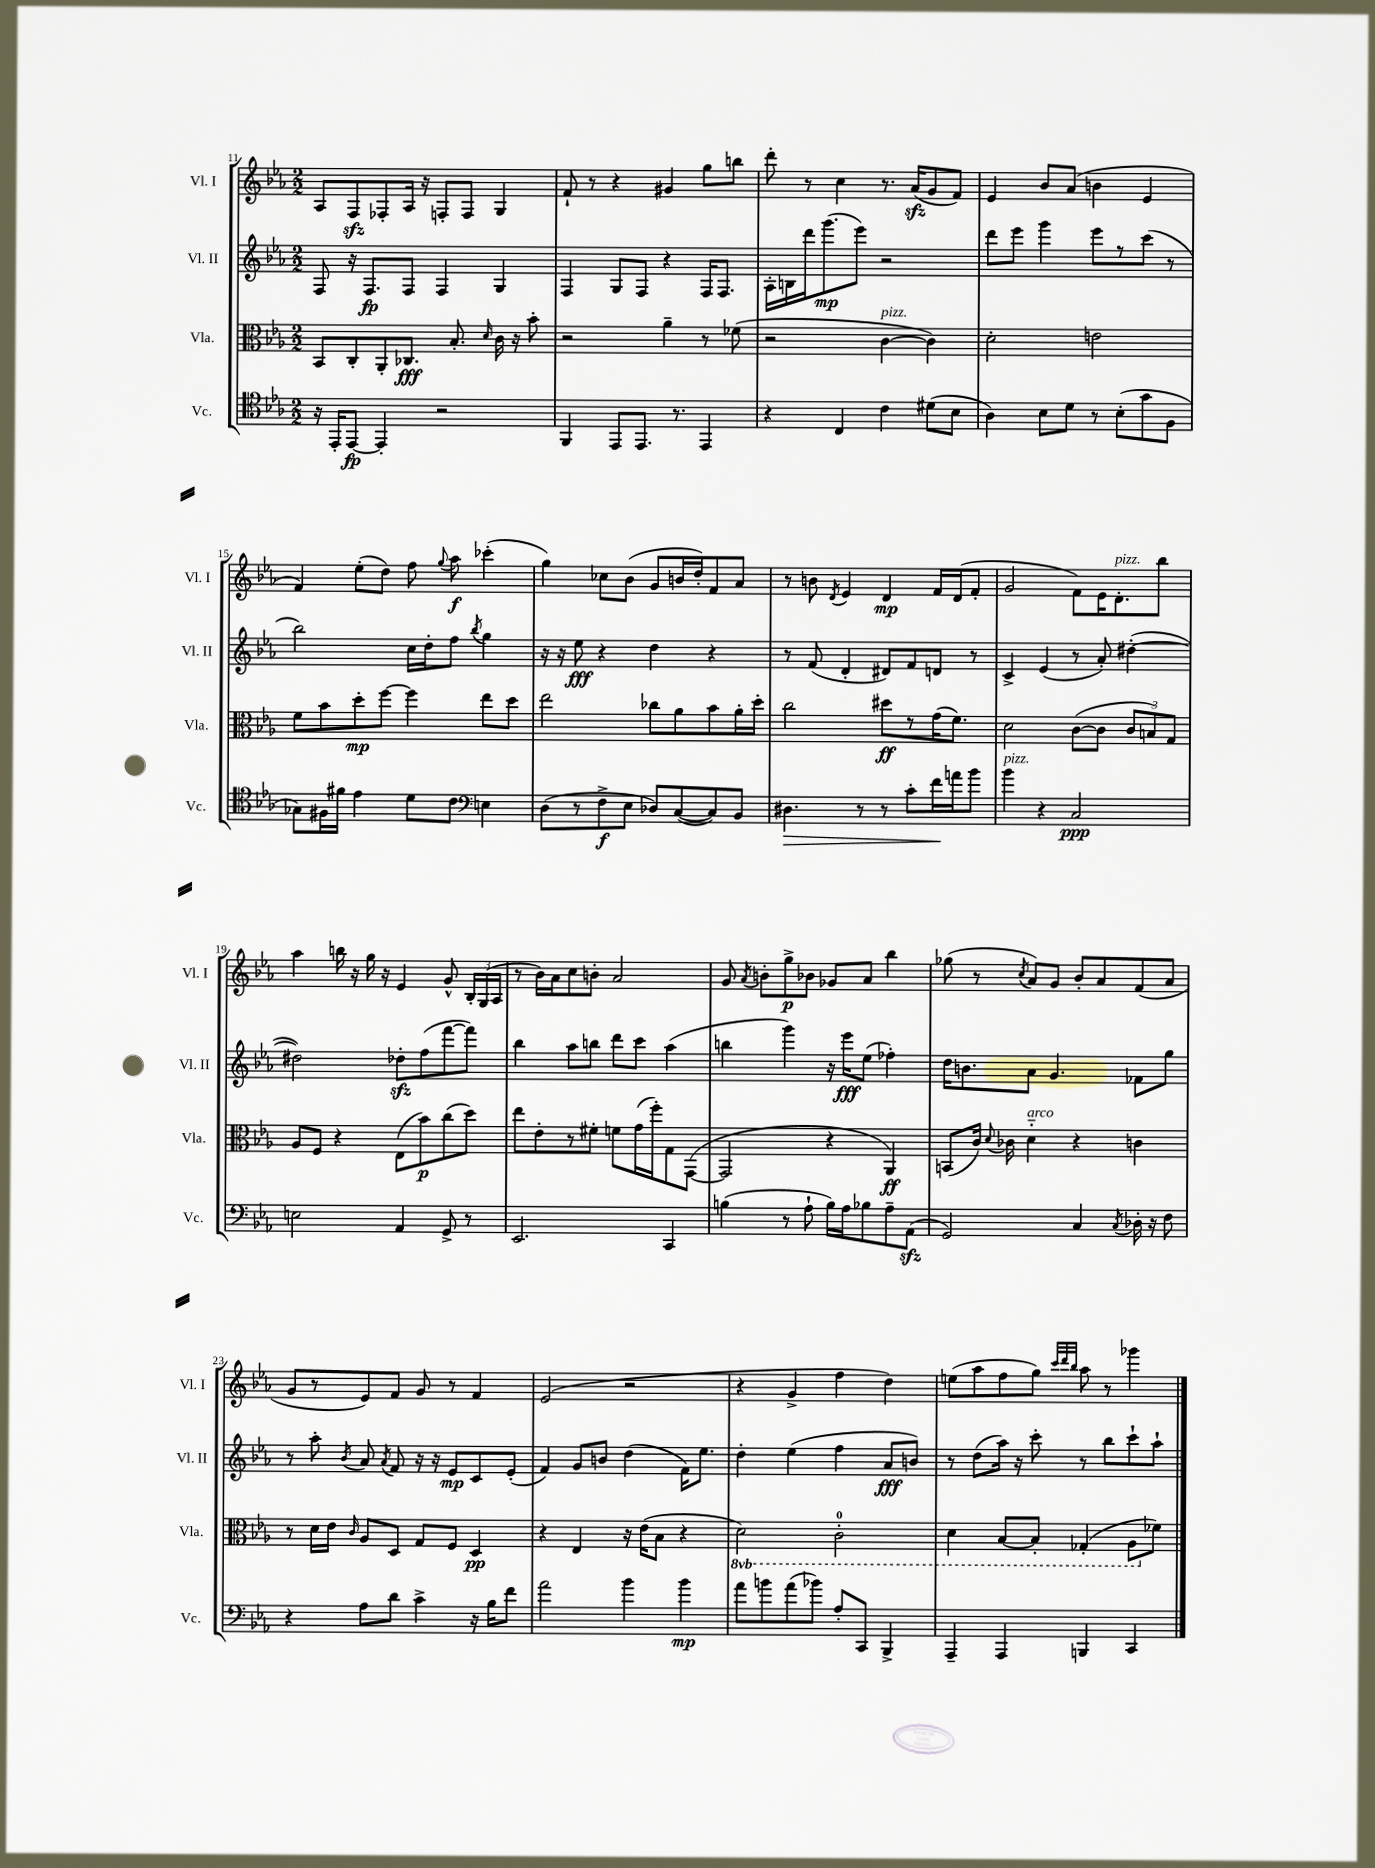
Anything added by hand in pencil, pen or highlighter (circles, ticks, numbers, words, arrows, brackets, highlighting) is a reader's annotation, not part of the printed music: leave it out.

**kern	**dynam	**kern	**dynam	**kern	**dynam	**kern	**dynam
*part4	*part4	*part3	*part3	*part2	*part2	*part1	*part1
*staff4	*staff4	*staff3	*staff3	*staff2	*staff2	*staff1	*staff1
*I"Vc.	*	*I"Vla.	*	*I"Vl. II	*	*I"Vl. I	*
*I'Vc.	*	*I'Vla.	*	*I'Vl. II	*	*I'Vl. I	*
*clefC4	*	*clefC3	*	*clefG2	*	*clefG2	*
*k[b-e-a-]	*	*k[b-e-a-]	*	*k[b-e-a-]	*	*k[b-e-a-]	*
*M2/2	*	*M2/2	*	*M2/2	*	*M2/2	*
=11	=11	=11	=11	=11	=11	=11	=11
16r	.	8BB-/L	.	8F/	.	8A-/L	.
16EE-'/KL	.	.	.	.	.	.	.
[8EE-/J	fp	8C'/	.	16r	.	8Fzz/	.
.	.	.	.	8.F/L	fp	.	.
4EE-'/]	.	8AA-'/	.	.	.	8F-X'/	.
.	.	8.C-X/J	fff	8F/J	.	16A-/Jk	.
.	.	.	.	.	.	16r	.
2r	.	.	.	4F/	.	8Fn'/L	.
.	.	8.B-'/	.	.	.	.	.
.	.	.	.	.	.	8F/J	.
.	.	16qqd/	.	.	.	.	.
.	.	16c\	.	4G/	.	4G/	.
.	.	16r	.	.	.	.	.
.	.	8b-'\	.	.	.	.	.
=12	=12	=12	=12	=12	=12	=12	=12
4FF/	.	2r	.	4F/	.	8f`/	.
.	.	.	.	.	.	8r	.
8EE-/L	.	.	.	8G/L	.	4r	.
8.EE-/J	.	.	.	8F/J	.	.	.
.	.	4a-~\	.	4r	.	4g#X/	.
8.r	.	.	.	.	.	.	.
4EE-/	.	8r	.	16F/KL	.	8gg\L	.
.	.	.	.	8.F/J	.	.	.
.	.	(8f-X\	.	.	.	8bbn\J	.
=13	=13	=13	=13	=13	=13	=13	=13
4r	.	2r	.	16A-'\LL	.	8ddd'\	.
.	.	.	.	16Bn\	.	.	.
.	.	.	.	16ddd\J	.	8r	.
.	.	.	.	(8.ggg\	mp	.	.
4C/	.	.	.	.	.	4cc\	.
.	.	.	.	8eee-\J)	.	.	.
!	!	!LO:TX:a:i:t=pizz.	!	!	!	!	!
4c\	.	[4c\	.	2r	.	8.r	.
.	.	.	.	.	.	(16a-zz/KL	.
(8d#X\L	.	4c\])	.	.	.	8g/	.
8B-\J	.	.	.	.	.	8f/J)	.
=14	=14	=14	=14	=14	=14	=14	=14
4A-\)	.	2d'\	.	8ddd\L	.	4e-/	.
.	.	.	.	8eee-\J	.	.	.
8B-\L	.	.	.	4ggg\	.	8b-/L	.
8d\J	.	.	.	.	.	(8a-/J	.
8r	.	2en\	.	8eee-\L	.	4bn\	.
(8B-'\L	.	.	.	8r	.	.	.
8g\	.	.	.	(8ccc\J	.	4e-/	.
8F\J	.	.	.	8r	.	.	.
!!LO:LB:g=z
=15	=15	=15	=15	=15	=15	=15	=15
8G-X\L)	.	8f\L	.	2bb-\)	.	4f/)	.
16F#X\L	.	8b-\	.	.	.	.	.
16f#X\JJ	.	.	.	.	.	.	.
4e-\	.	8dd'\	mp	.	.	(8ee-'\L	.
.	.	[8ff\J	.	.	.	8dd\J)	.
8d\L	.	4ff\]	.	16cc\LL	.	8ff\	.
.	.	.	.	16dd'\J	.	.	.
.	.	.	.	.	.	8qqgg/	.
8c\J	.	.	.	8ff\J	.	8aa-\	f
*clefF4	*	*	*	*	*	*	*
.	.	.	.	8qbb-/	.	.	.
4En\	.	8ee-\L	.	4gg\	.	(4ccc-X'\	.
.	.	8dd\J	.	.	.	.	.
=16	=16	=16	=16	=16	=16	=16	=16
(8D\L	.	2ee-\	.	16r	.	4gg\)	.
.	.	.	.	16r	.	.	.
8r	.	.	.	8ee-\	fff	.	.
8F^\	f	.	.	4r	.	8cc-X\L	.
8E-\J	.	.	.	.	.	(8b-\J	.
8D-X/L)	.	8cc-X\L	.	4dd\	.	8g/L	.
([8C/	.	8a-\	.	.	.	16bn/L	.
.	.	.	.	.	.	16dd'/J)	.
8C/])	.	8b-\	.	4r	.	8f/	.
8BB-/J	.	16a-'\L	.	.	.	8a-/J	.
.	.	16dd'\JJ	.	.	.	.	.
=17	=17	=17	=17	=17	=17	=17	=17
!	!LO:HP:b	!	!	!	!	!	!
4.D#X\	>	2cc\	.	8r	.	8r	.
.	.	.	.	(8f/	.	8bn\	.
.	.	.	.	.	.	8qd/	.
.	.	.	.	4d'/	.	4e-/	.
8r	.	.	.	.	.	.	.
8r	.	8dd#X\L	ff	8d#X/L)	.	4d/	mp
8c'\L	.	8r	.	8f/	.	.	.
16f\L	.	(16g\K	.	8dn/J	.	16f/LL	.
16an\J	]	8.f\J)	.	.	.	(16d/J	.
8b-\J	.	.	.	8r	.	8f'/J	.
=18	=18	=18	=18	=18	=18	=18	=18
!LO:TX:a:i:t=pizz.	!	!	!	!	!	!	!
4b-\	.	2d\	.	4c^/	.	2g/	.
4r	.	.	.	(4e-/	.	.	.
2C/	ppp	([8c\L	.	8r	.	8f\L)	.
.	.	8c\J]	.	8a-'/)	.	16e-\K	.
!	!	!	!	!	!	!LO:TX:a:i:t=pizz.	!
.	.	.	.	.	.	8.d'\	.
.	.	12c/L	.	([4dd#X'\	.	.	.
.	.	12Bn/)	.	.	.	.	.
.	.	.	.	.	.	8bb-\J	.
.	.	12G/J	.	.	.	.	.
!!LO:LB:g=z
=19	=19	=19	=19	=19	=19	=19	=19
2En\	.	8A-/L	.	2dd#X\])	.	4aa-\	.
.	.	8F/J	.	.	.	.	.
.	.	4r	.	.	.	16bbn\	.
.	.	.	.	.	.	16r	.
.	.	.	.	.	.	16gg\	.
.	.	.	.	.	.	16r	.
4AA-/	.	(8E-\L	.	8dd-Xzz'\L	.	4e-/	.
.	.	8b-\)	p	(8ff\	.	.	.
8GG^/	.	(8cc\	.	[8fff\	.	8g^^/	.
8r	.	8dd\J)	.	8fff\J])	.	24B-'/LL	.
.	.	.	.	.	.	(24G/	.
.	.	.	.	.	.	24A-/JJ	.
=20	=20	=20	=20	=20	=20	=20	=20
2.EE-/	.	8ee-\L	.	4bb-\	.	8r	.
.	.	8e-'\	.	.	.	16b-\LL)	.
.	.	.	.	.	.	16a-\J	.
.	.	8r	.	8aa-\L	.	8cc\	.
.	.	8f#X'\J	.	8bbn\J	.	8bn'\J	.
.	.	8fn\L	.	8ddd\L	.	2a-/	.
.	.	(16g\L	.	8ccc\J	.	.	.
.	.	16ff'\J)	.	.	.	.	.
4CC/	.	8G\	.	(4aa-\	.	.	.
.	.	([8GG\J	.	.	.	.	.
=21	=21	=21	=21	=21	=21	=21	=21
(4Bn\	.	2GG/]	.	4bbn\	.	8g/	.
.	.	.	.	.	.	8qa-/	.
.	.	.	.	.	.	8bn'\L	.
8r	.	.	.	4ggg\)	.	8gg^\	p
8A-`\	.	.	.	.	.	8b-X\J	.
16B\LL)	.	4r	.	16r	.	8g-X/L	.
16A-\J	.	.	.	16eee-\KL	fff	.	.
8B-X\	.	.	.	(8ee-\J	.	8a-/J	.
8A-~\	.	4AA-/)	ff	4ff-X'\)	.	4bb-\	.
(8AA-zz\J	.	.	.	.	.	.	.
=22	=22	=22	=22	=22	=22	=22	=22
2GG/)	.	(8BBn/L	.	16dd\KL	.	(8gg-X\	.
.	.	.	.	8.bn\	.	.	.
.	.	16c/Jk)	.	.	.	8r	.
.	.	8qqd/	.	.	.	.	.
.	.	16c-X\	.	.	.	.	.
.	.	.	.	.	.	8qcc/	.
!	!	!LO:TX:a:i:t=arco	!	!	!	!	!
.	.	4d\	.	8a-\J	.	8a-/L)	.
.	.	.	.	4.g/	.	8g/J	.
4C/	.	4r	.	.	.	8b-'/L	.
.	.	.	.	.	.	8a-/	.
8qC/	.	.	.	.	.	.	.
16D-X'\	.	4cn\	.	8f-X\L	.	(8f/	.
16r	.	.	.	.	.	.	.
8F\	.	.	.	8gg\J	.	8a-/J	.
!!LO:LB:g=z
=23	=23	=23	=23	=23	=23	=23	=23
4r	.	8r	.	8r	.	8g/L	.
.	.	16d\LL	.	8aa-'\	.	8r	.
.	.	16e-\JJ	.	.	.	.	.
.	.	16qqc/	.	8qb-/	.	.	.
8A-\L	.	8A-/L	.	8a-/	.	8e-/)	.
.	.	.	.	8qa-/	.	.	.
8d\J	.	8D/J	.	8f/	.	8f/J	.
4c^\	.	8G/L	.	16r	.	8g/	.
.	.	.	.	16r	.	.	.
.	.	8F/J	.	8e-/L	mp	8r	.
16r	.	4D/	pp	8c/	.	4f/	.
16B-\KL	.	.	.	.	.	.	.
8f\J	.	.	.	(8e-'/J	.	.	.
=24	=24	=24	=24	=24	=24	=24	=24
2a-\	.	4r	.	4f/)	.	(2e-/	.
.	.	4E-/	.	8g/L	.	.	.
.	.	.	.	8bn/J	.	.	.
4b-\	.	16r	.	(4dd\	.	2r	.
.	.	(16e-\KL	.	.	.	.	.
.	.	8B-\J	.	.	.	.	.
4b-\	mp	4r	.	16f\KL)	.	.	.
.	.	.	.	8.ee-\J	.	.	.
=25	=25	=25	=25	=25	=25	=25	=25
*	*	*8ba	*	*	*	*	*
8a-\L	.	2D\)	.	4dd'\	.	4r	.
8bn\	.	.	.	.	.	.	.
(8a-\	.	.	.	(4ee-\	.	4g^/	.
8b-X\J)	.	.	.	.	.	.	.
8A-'/L	.	2C'\	.	4ff\	.	4ff\	.
8CC/J	.	.	.	.	.	.	.
4BBB-^/	.	.	.	8a-/L	fff	4dd\)	.
.	.	.	.	8bn/J)	.	.	.
=26	=26	=26	=26	=26	=26	=26	=26
4AAA-~/	.	4D\	.	8r	.	(8een\L	.
.	.	.	.	(8dd\L	.	8aa-\	.
4AAA-/	.	[8BB-/L	.	16aa-\Jk)	.	8ff\	.
.	.	.	.	16r	.	.	.
.	.	8BB-'/J]	.	8ccc'\	.	8gg\J)	.
.	.	.	.	.	.	32qqccc/LLL	.
.	.	.	.	.	.	32qqddd/	.
.	.	.	.	.	.	32qqbb-/JJJ	.
4BBBn/	.	(4GG-X'/	.	8r	.	8aa-\	.
.	.	.	.	8bb-\L	.	8r	.
4CC/	.	8AA-\L	.	8ccc`\	.	4ggg-X\	.
*	*	*X8ba	*	*	*	*	*
.	.	8f-X\J)	.	8aa-`\J	.	.	.
==	==	==	==	==	==	==	==
*-	*-	*-	*-	*-	*-	*-	*-
